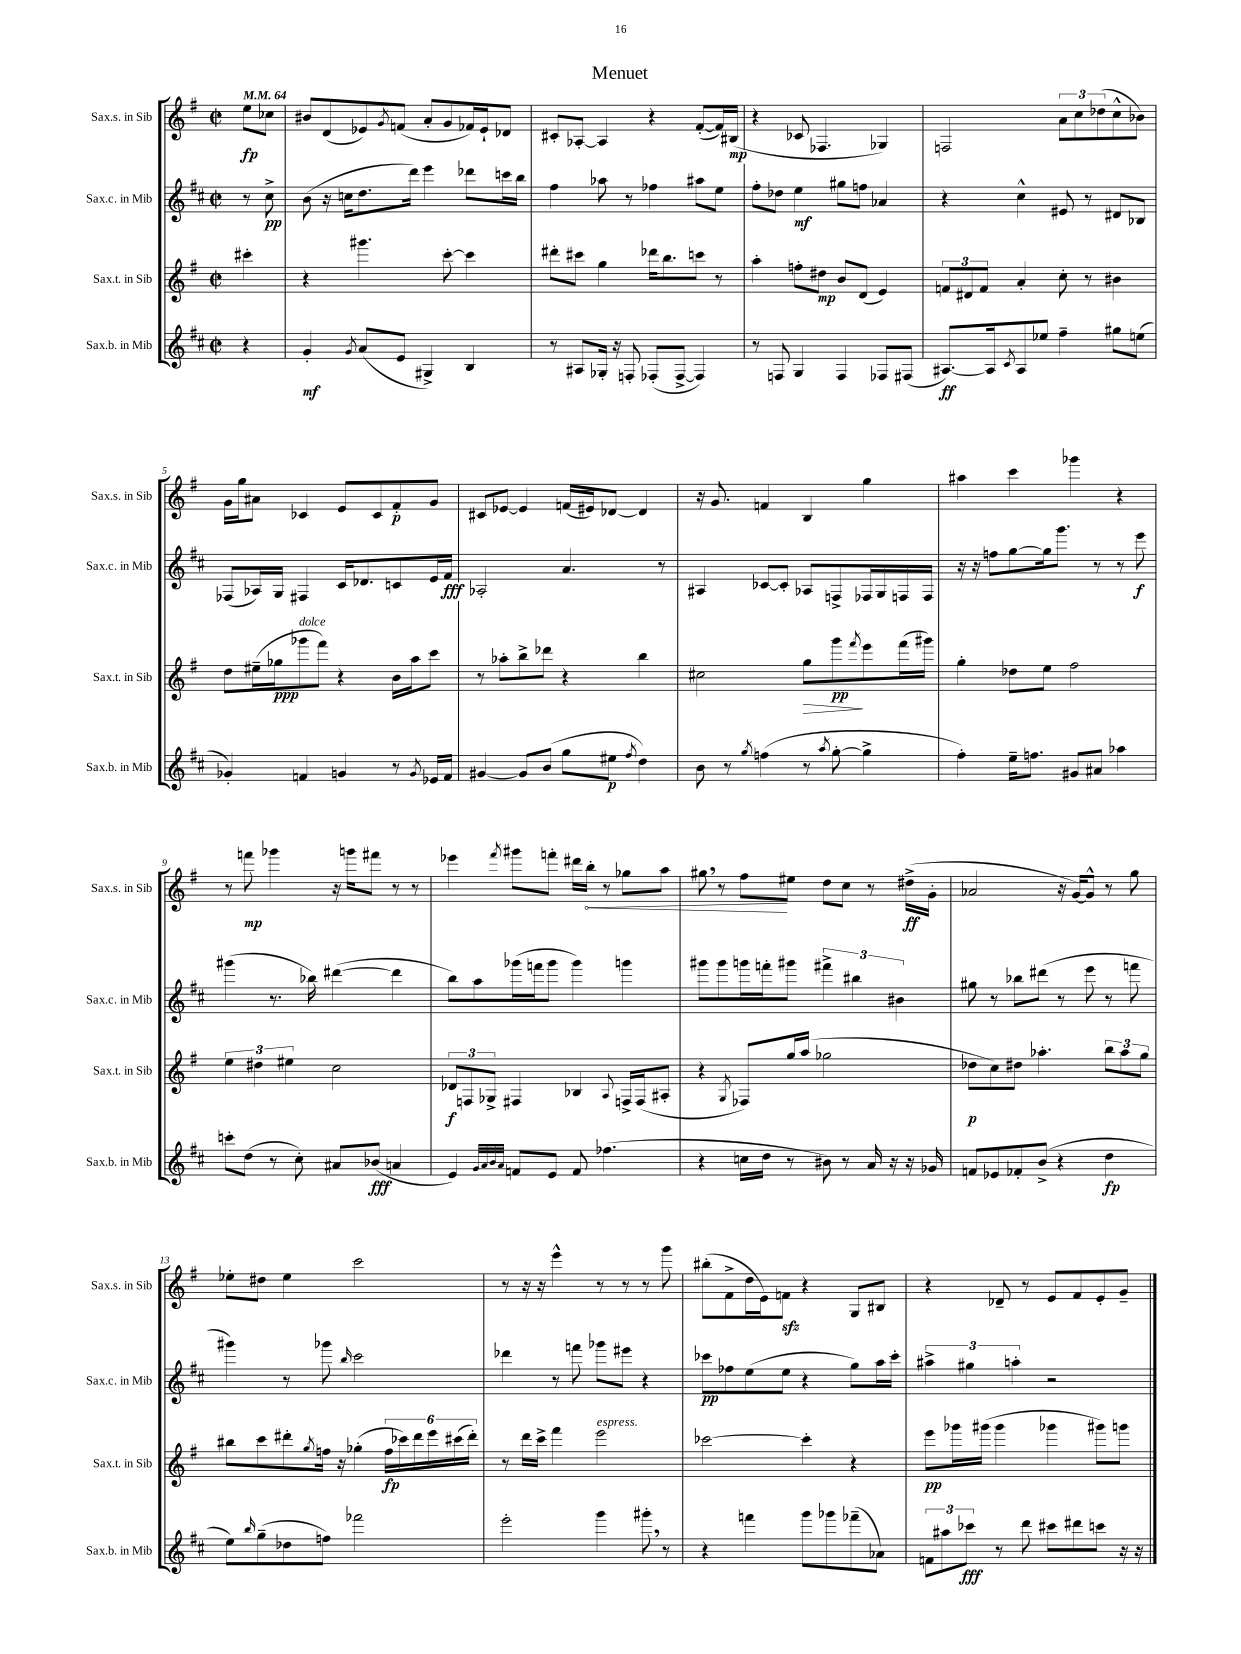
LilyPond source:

\header { title = "Menuet" }
<<
\new StaffGroup <<
\new Staff = "s0" \with { instrumentName = "Sax.s. in Sib" shortInstrumentName = "Sax.s. in Sib" } {
    \clef treble \key g \major \defaultTimeSignature \time 2/2 \partial 4 \tempo 4 = 64
    e''8\fp ces''8 |
    bis'8 d'8( ees'8) \acciaccatura { g'8 } f'8( a'8-. g'8 fes'16) ees'16-! des'8 |
    cis'8-. aes8~-. aes4 r4 fis'8~-.( fis'16) bis16\mp( |
    r4 ces'8 fes4. ges4) |
    f2 \tuplet 3/2 { a'8 c''8 des''8( } c''8-^ bes'8) |
    g'16 g''16 ais'8 ces'4 e'8 ces'8 fis'8-.\p g'8 |
    cis'8 ees'8~ ees'4 f'16( eis'16) des'8~ des'4 |
    r16 g'8. f'4 b4 g''4 |
    ais''4 c'''4 ges'''4 r4 |
    r8 f'''8\mp ges'''4 r16 g'''16 fis'''8 r8 r8 |
    ees'''4 \acciaccatura { fis'''8 } gis'''8 f'''8-. dis'''16 \once \override Hairpin.circled-tip = ##t b''16-.\< r8 ges''8 a''8 |
    gis''8 \breathe r8 fis''8\! eis''8 d''8 c''8 r8 dis''16->\ff( g'16-. |
    aes'2 r16 g'16~) g'8-^ r8 g''8 |
    ees''8-. dis''8 ees''4 c'''2 |
    r8 r16 r16 e'''4-^ r8 r8 r8 g'''8 |
    bis''8-.( fis'8-> d''16 e'16) f'8\sfz r4 g8 bis8 |
    r4 des'8-- r8 e'8 fis'8 e'8-. g'8-- \bar "|." |
}
\new Staff = "s1" \with { instrumentName = "Sax.c. in Mib" shortInstrumentName = "Sax.c. in Mib" } {
    \clef treble \key d \major \defaultTimeSignature \time 2/2 \partial 4
    r8 cis''8->\pp |
    b'8( r16 c''16 d''8. d'''16) e'''4 des'''8 c'''16 b''16 |
    fis''4 aes''8 r8 fes''4 ais''8 e''8 |
    fis''8-. des''8 e''4\mf gis''8 f''8 aes'4 |
    r4 cis''4-^ eis'8 r8 dis'8 bes8 |
    fes8( aes16) g16 fis4 cis'16 des'8. c'8 e'16 fis'16\fff |
    aes2-. a'4. r8 |
    ais4 ces'8~ ces'8-. aes8 f8-> fes16 g16 f16 f16 |
    r16 r16 f''8 g''8~ g''16 g'''8. r8 r8 e'''8\f |
    gis'''4( r8. bes''16) dis'''4~( dis'''4 |
    b''8) a''8 ges'''16( f'''16 ges'''8 ges'''4) g'''4 |
    gis'''8 gis'''8 g'''16 f'''16-. gis'''8 \tuplet 3/2 { fis'''4-> bis''4 bis'4 } |
    gis''8 r8 bes''8 dis'''8( r8 e'''8 r8 f'''8 |
    gis'''4) r8 ges'''8 \grace { b''16 } cis'''2 |
    des'''4 r8 f'''8 ges'''8 eis'''8 r4 |
    ces'''8\pp fes''8 e''8( e''8 r4 g''8) a''16 ces'''16-. |
    \tuplet 3/2 { ais''4-> gis''4 a''4-. } r2 \bar "|." |
}
\new Staff = "s2" \with { instrumentName = "Sax.t. in Sib" shortInstrumentName = "Sax.t. in Sib" } {
    \clef treble \key g \major \defaultTimeSignature \time 2/2 \partial 4
    cis'''4-. |
    r4 gis'''4. c'''8~-. c'''4 |
    dis'''8-. cis'''8 g''4 des'''16 b''8. c'''8 r8 |
    a''4-. f''8-. dis''8\mp b'8 d'8( e'4) |
    \tuplet 3/2 { f'8 dis'8 f'8 } a'4-. c''8-. r8 bis'4 |
    d''8 eis''16--( ges''16\ppp ges'''8^\markup { \italic "dolce" } fis'''8) r4 b'16 a''16 c'''8 |
    r8 aes''8-. b''8-> des'''8 r4 b''4 |
    cis''2 g''8\> g'''8\pp\! \acciaccatura { fis'''8 } e'''8 fis'''16( gis'''16) |
    g''4-. des''8 e''8 fis''2 |
    \tuplet 3/2 { e''4 dis''4 eis''4 } c''2 |
    \tuplet 3/2 { des'8\f f8 ges8-> } fis4 bes4 \appoggiatura { a8 } f16-> f16( ais8-. |
    r4 \acciaccatura { g8 } fes8) g''16 a''16( ges''2 |
    des''8\p c''8) dis''8 aes''4.-. \tuplet 3/2 { b''8 aes''8 g''8 } |
    bis''8 c'''8 dis'''8-. \acciaccatura { g''8 } f''16 r16 ges''4-.( \tuplet 6/4 { f''16\fp ces'''16) dis'''16 e'''16 cis'''16( dis'''16-.) } |
    r8 d'''16 c'''16-> fis'''4 e'''2^\markup { \italic "espress." } |
    ces'''2~ ces'''4-. r4 |
    e'''8\pp ges'''16 gis'''16( gis'''4 ges'''4 gis'''8) g'''8 \bar "|." |
}
\new Staff = "s3" \with { instrumentName = "Sax.b. in Mib" shortInstrumentName = "Sax.b. in Mib" } {
    \clef treble \key d \major \defaultTimeSignature \time 2/2 \partial 4
    r4 |
    g'4-.\mf \acciaccatura { g'8 } a'8( e'8 gis4->) b4 |
    r8 ais8 ges16-. r16 f8-. fes8-.( fes8~-> fes4) |
    r8 f8 g4 f4 fes8 fis8( |
    ais8.~\ff) ais16 \acciaccatura { cis'8 } ais8 ees''8 fis''4-- gis''8 e''8( |
    ges'4-.) f'4 g'4 r8 \acciaccatura { g'8 } ees'16 f'16 |
    gis'4~ gis'8 b'8( g''8 eis''8\p \acciaccatura { fis''8 } d''4) |
    b'8 r8 \acciaccatura { g''8 } f''4( r8 \acciaccatura { a''8 } g''8~-. g''4-> |
    fis''4-.) e''16-- f''8. gis'8 ais'8 aes''4 |
    c'''8-. d''8( r8 cis''8-.) ais'8 bes'8\fff( a'4 |
    e'4) \grace { g'32 a'32 b'32 a'32 } f'8 e'8 f'8 fes''4.( |
    r4 c''16 d''16 r8 bis'8) r8 a'16 r16 r16 ges'16 |
    f'8 ees'8 fes'8-. b'8->( r4 d''4\fp |
    e''8) \grace { b''16 } g''8--( des''8 f''8) fes'''2 |
    e'''2-. g'''4 gis'''8-. \breathe r8 |
    r4 f'''4 g'''8 ges'''8 fes'''8--( aes'8) |
    \tuplet 3/2 { f'8 ais''8 ces'''8\fff } r8 d'''8 cis'''8 dis'''8 c'''8 r16 r16 \bar "|." |
}
>>
>>
